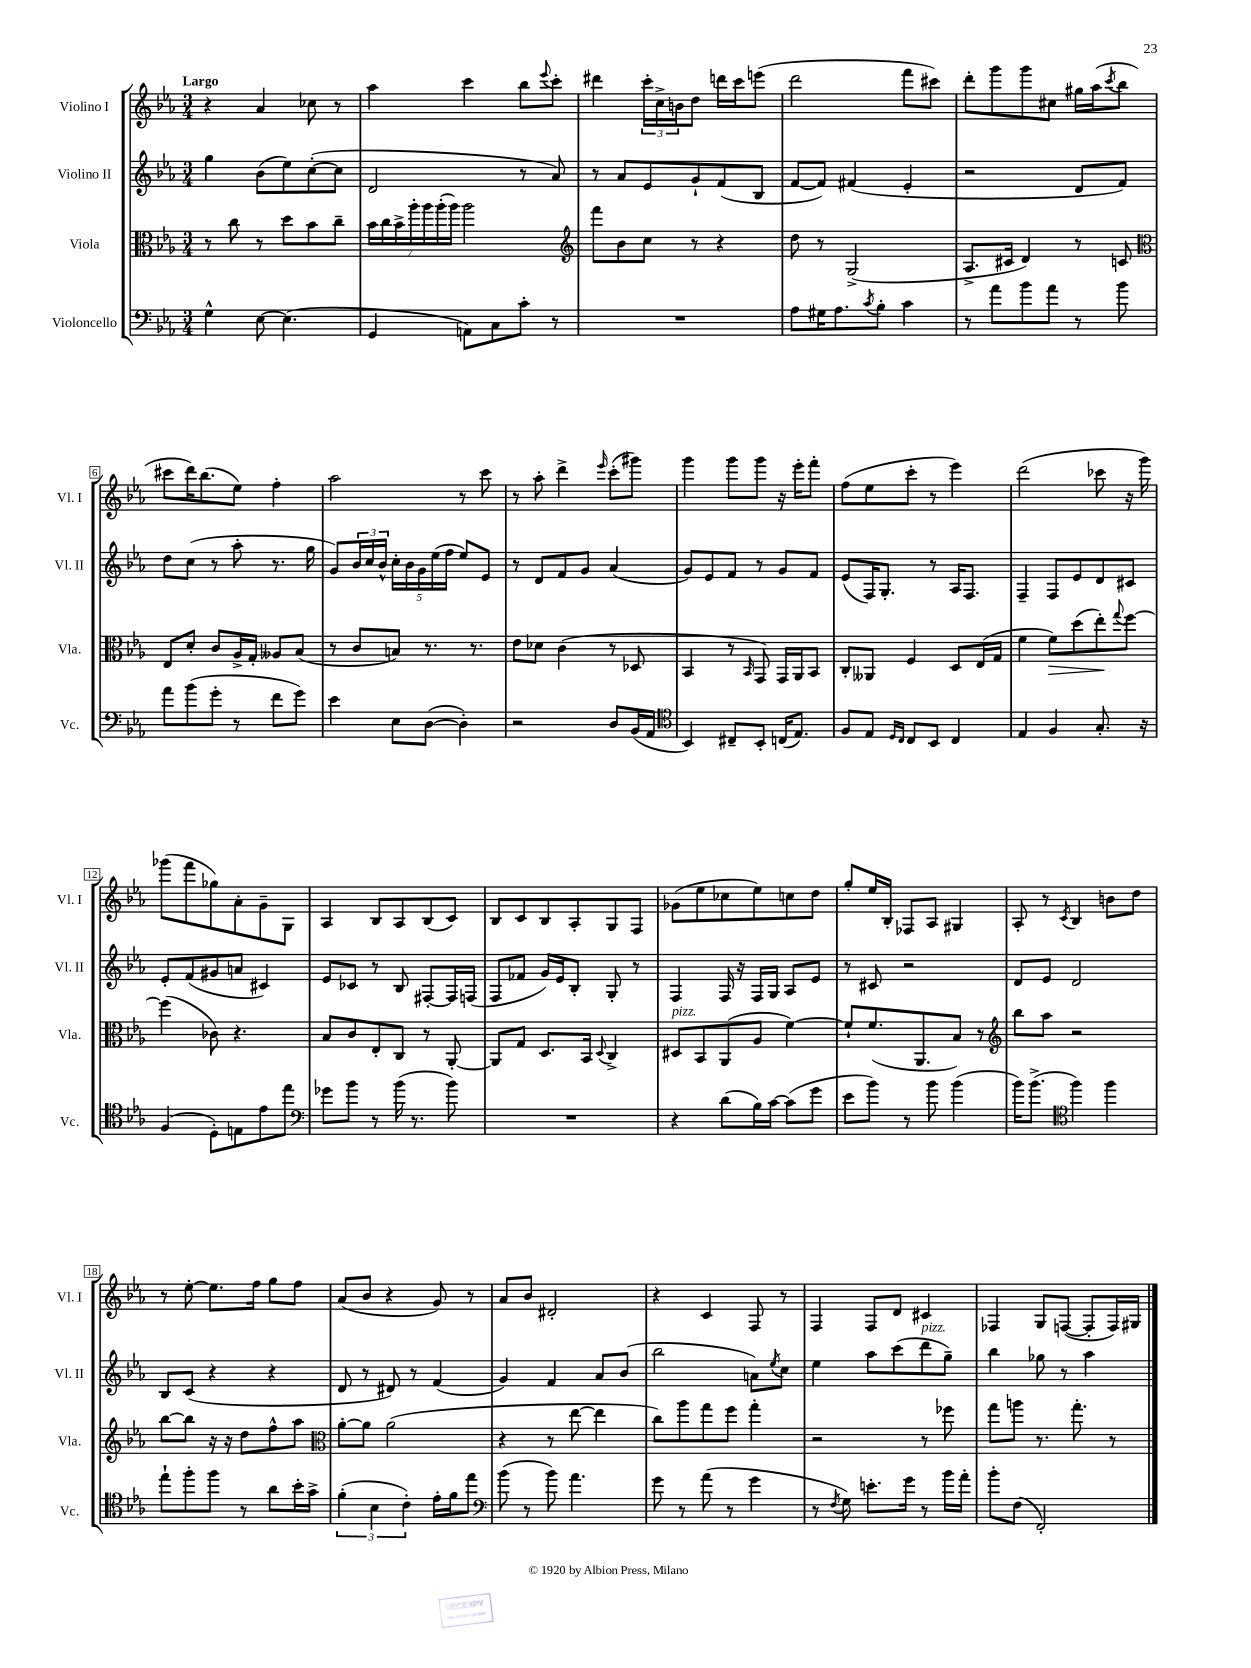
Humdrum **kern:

**kern	**kern	**kern	**kern
*staff4	*staff3	*staff2	*staff1
*clefF4	*clefC3	*clefG2	*clefG2
*k[b-e-a-]	*k[b-e-a-]	*k[b-e-a-]	*k[b-e-a-]
*M3/4	*M3/4	*M3/4	*M3/4
4G^^\	8r	4gg\	4r
.	8cc\	.	.
[8E-\	8r	(8b-\L	4a-/
(4.E-\]	8dd\L	8ee-\)	.
.	8b-\	([8cc'\	8cc-\
.	8cc~\J	8cc\]J	8r
=	=	=	=
4GG/	28b-\LL	2d/	4aa-\
.	28cc\	.	.
.	28b-^\	.	.
.	28aa-'\	.	.
.	28aa-\	.	.
.	(28aa-'\	.	.
.	28aa-\JJ)	.	.
8AA\L)	2aa-\	.	4ccc\
8C\	.	.	.
8c'\J	.	8r	8bb-\L
.	.	.	8qqeee-/
8r	.	8a-/)	8ccc'\J
=	=	=	=
*	*clefG2	*	*
2.r	8fff\L	8r	4ddd#\
.	8b-\	8a-/L	.
.	8cc\J	8e-/	24ccc'\LL
.	.	.	24cc^\
.	.	.	24b\J
.	8r	8g`/	8dd\J
.	4r	(8f/	16ddd\LL
.	.	.	16ccc\J
.	.	8B-/J	(8eee\J
=	=	=	=
8A-\L	8dd\	[8f/L	2ddd\
16G#\K	8r	8f/]J)	.
8.A-\	.	.	.
.	(2G^/	(4f#/	.
8qc/	.	.	.
8B-'\J	.	.	.
4c\	.	4e-'/	8fff\L
.	.	.	8ccc#\J)
=	=	=	=
8r	8.A-^/L	2r	8ddd'\L
8a-\L	.	.	8ggg\
.	16c#/Jk	.	.
8b-\	4d/)	.	8ggg\
8a-\J	.	.	8cc#\J
8r	8r	8d/L	16gg#\LL
.	.	.	(16aa-\J
.	.	.	8qccc/
8b-\	8c/	8f/J)	8bb-\J
=	=	=	=
*	*clefC3	*	*
8a-\L	8E-/L	8dd\L	8ccc#\L
(8b-\	8d'/J	(8cc\J	16ddd\K)
.	.	.	(8.bb-\
8g'\J	8c/L	8r	.
8r	16A-^/L	8aa-'\	8ee-\J)
.	16G'/JJ	.	.
8f\L	8A--/L	8.r	4ff'\
8g\J)	(8B-/J	.	.
.	.	16gg\	.
=	=	=	=
4e-\	8r	8g/L)	2aa-\
.	8c/L	24b-/L	.
.	.	24cc/	.
.	.	24b-^^/JJ	.
8E-\L	8B/J)	20cc'\LL	.
.	.	20b-\	.
.	.	20g\	.
([8D\J	8.r	.	.
.	.	(20ee-\	.
.	.	20ff\JJ	.
4D'\])	.	8ee-/L)	8r
.	8.r	.	.
.	.	8e-/J	8ccc\
=	=	=	=
2r	8e-\L	8r	8r
.	8d-\J	8d/L	8aa-'\
.	(4c\	8f/	4ddd^\
.	.	8g/J	.
.	.	.	16qqeee-/
8D/L	8r	(4a-/	(8ccc'\L
(16BB-/L	8D-/	.	8ggg#\J)
16AA-/JJ	.	.	.
=	=	=	=
*clefC4	*	*	*
4BB-/)	4BB-/	8g/L)	4ggg\
.	.	8e-/	.
8C#~/L	8r	8f/J	8ggg\L
.	16qqBB-/	.	.
8BB-'/J	8GG/)	8r	8ggg\J
(16C/LK	16GG/LL	8g/L	16r
8.E-/J)	16AA-/J	.	16eee-'\LK
.	8BB-/J	8f/J	8fff'\J
=	=	=	=
8F/L	8C'/L	(8e-/L	(8ff\L
8E-/J	8AA--/J	16F/K)	8ee-\
.	.	8.G'/J	.
16qqD/LL	.	.	.
16qqC/JJ	.	.	.
8C/L	4F/	.	8ccc'\J
8BB-/J	.	8r	8r
4C/	8D/L	16A-/LK	4eee-\)
.	.	8.F/J	.
.	(16E-/L	.	.
.	16G/JJ	.	.
=	=	=	=
4E-/	4f\	4F~/	(2ddd\
4F/	8f\L)	8F/L	.
.	(8dd\	8e-/	.
8.G'/	8ee-'\)	8d/	8ccc-\
.	8qqgg/	.	.
.	[8ff\J	8c#/J	16r
16r	.	.	16ggg\)
=	=	=	=
(4F/	(4ff\]	8e-'/L	(8ggg-\L
.	.	(8f/	8fff\
8D'\L)	8c-\)	8g#/	8gg-\)
8E\	4.r	8a/J	8a-'\
8e-\	.	4c#/)	8g~\
8ee-\J	.	.	8G\J
=	=	=	=
*clefF4	*	*	*
8g-\L	8B-/L	8e-/L	4A-/
8b-\J	8c/	8c-/J	.
8r	8E-'/	8r	8B-/L
(16b-\	8C/J	8B-/	8A-/
8.r	.	.	.
.	8r	[8F#'/L	(8B-/
8b-\)	[8AA-'/	16F#/]L	8c/J)
.	.	(16F/JJ	.
=	=	=	=
2.r	8AA-/]L	8F/L	8B-/L
.	8G/J	8f-/J	8c/
.	8.D/L	16g/LL)	8B-/
.	.	16e-/J	.
.	.	8B-'/J	8A-'/
.	16BB-/Jk	.	.
.	8qqD/	.	.
.	4C^/	8G'/	8G/
.	.	8r	8F/J
=	=	=	=
4r	8D#/L	4F/	(8g-\L
.	8BB-/	.	8ee-\
(8d\L	(8AA-/	16F/	8cc-\
.	.	16r	.
16B-\L)	8A-/J	16F/LL	8ee-\)
[16c\JJ	.	16G/JJ	.
(8c\]L	[4f\)	8A-/L	8cc\
8g\J	.	8e-/J	8dd\J
=	=	=	=
8e-\L	8f`/]L	8r	8gg'/L
8b-\J)	(8.f/	8c#/	16ee-/L
.	.	.	16B-'/JJ
8r	.	2r	8F-/L
.	8.AA-/	.	.
8b-\	.	.	8A-/J
(4b-\	8B-/J)	.	4G#/
.	8r	.	.
=	=	=	=
*	*clefG2	*	*
16b-\LK)	8bb-\L	8d/L	8A-'/
(8.b-^\J	.	.	.
.	8aa-\J	8e-/J	8r
*clefC4	*	*	*
.	.	.	8qc/
4ff\)	2r	2d/	4B-/
4ff\	.	.	8b\L
.	.	.	8dd\J
=	=	=	=
8ee-`\L	[8bb-\L	8B-/L	8r
8ff'\	8bb-\]J	(8c/J	[8ee-'\
8ff\J	16r	4r	8.ee-\]L
.	16r	.	.
8r	8dd\L	.	.
.	.	.	16ff\Jk
8a-\L	8ff^^\	4r	8gg\L
16b-'\L	8aa-\J	.	8ff\J
16g^\JJ	.	.	.
=	=	=	=
*	*clefC3	*	*
(6f'\	[8a-'\L	8d/	(8a-/L
.	8a-\]J	8r	8b-/J
6B-\	.	.	.
.	(2a-\	8d#/)	4r
6c'\)	.	.	.
.	.	8r	.
16e-'\LL	.	(4f/	8g/)
16f\J	.	.	.
8ee-\J	.	.	8r
=	=	=	=
*clefF4	*	*	*
(8b-\	4r	4g/)	8a-/L
8r	.	.	8b-/J
8b-\)	8r	4f/	2d#'/
4.a-\	[8ee-\	.	.
.	4ee-\]	8a-/L	.
.	.	(8b-/J	.
=	=	=	=
8g\	8cc\L)	2bb-\	4r
8r	8aa-\	.	.
(8a-\	8gg\	.	4c/
8r	8ff\J	.	.
4g\	4gg'\	8a\L)	8F/
.	.	8qee-/	.
.	.	8cc\J	8r
=	=	=	=
8r	2r	4ee-\	4F/
8qF/	.	.	.
8G\)	.	.	.
8.e'\L	.	8aa-\L	8F/L
.	.	(8ccc\	8d/J
16g\Jk	.	.	.
8r	8r	8ddd\	4c#/
16b-\LL	8ff-\	8gg~\J)	.
16a-'\JJ	.	.	.
=	=	=	=
8b-'\L	8gg\L	4bb-\	4F-/
(8F\J	8aa\J	.	.
2FF'/)	8.r	8gg-\	8G/L
.	.	8r	([8F/J
.	8.gg'\	.	.
.	.	4aa-\	8F'/]L
.	8r	.	16F/L)
.	.	.	16G#/JJ
==	==	==	==
*-	*-	*-	*-
